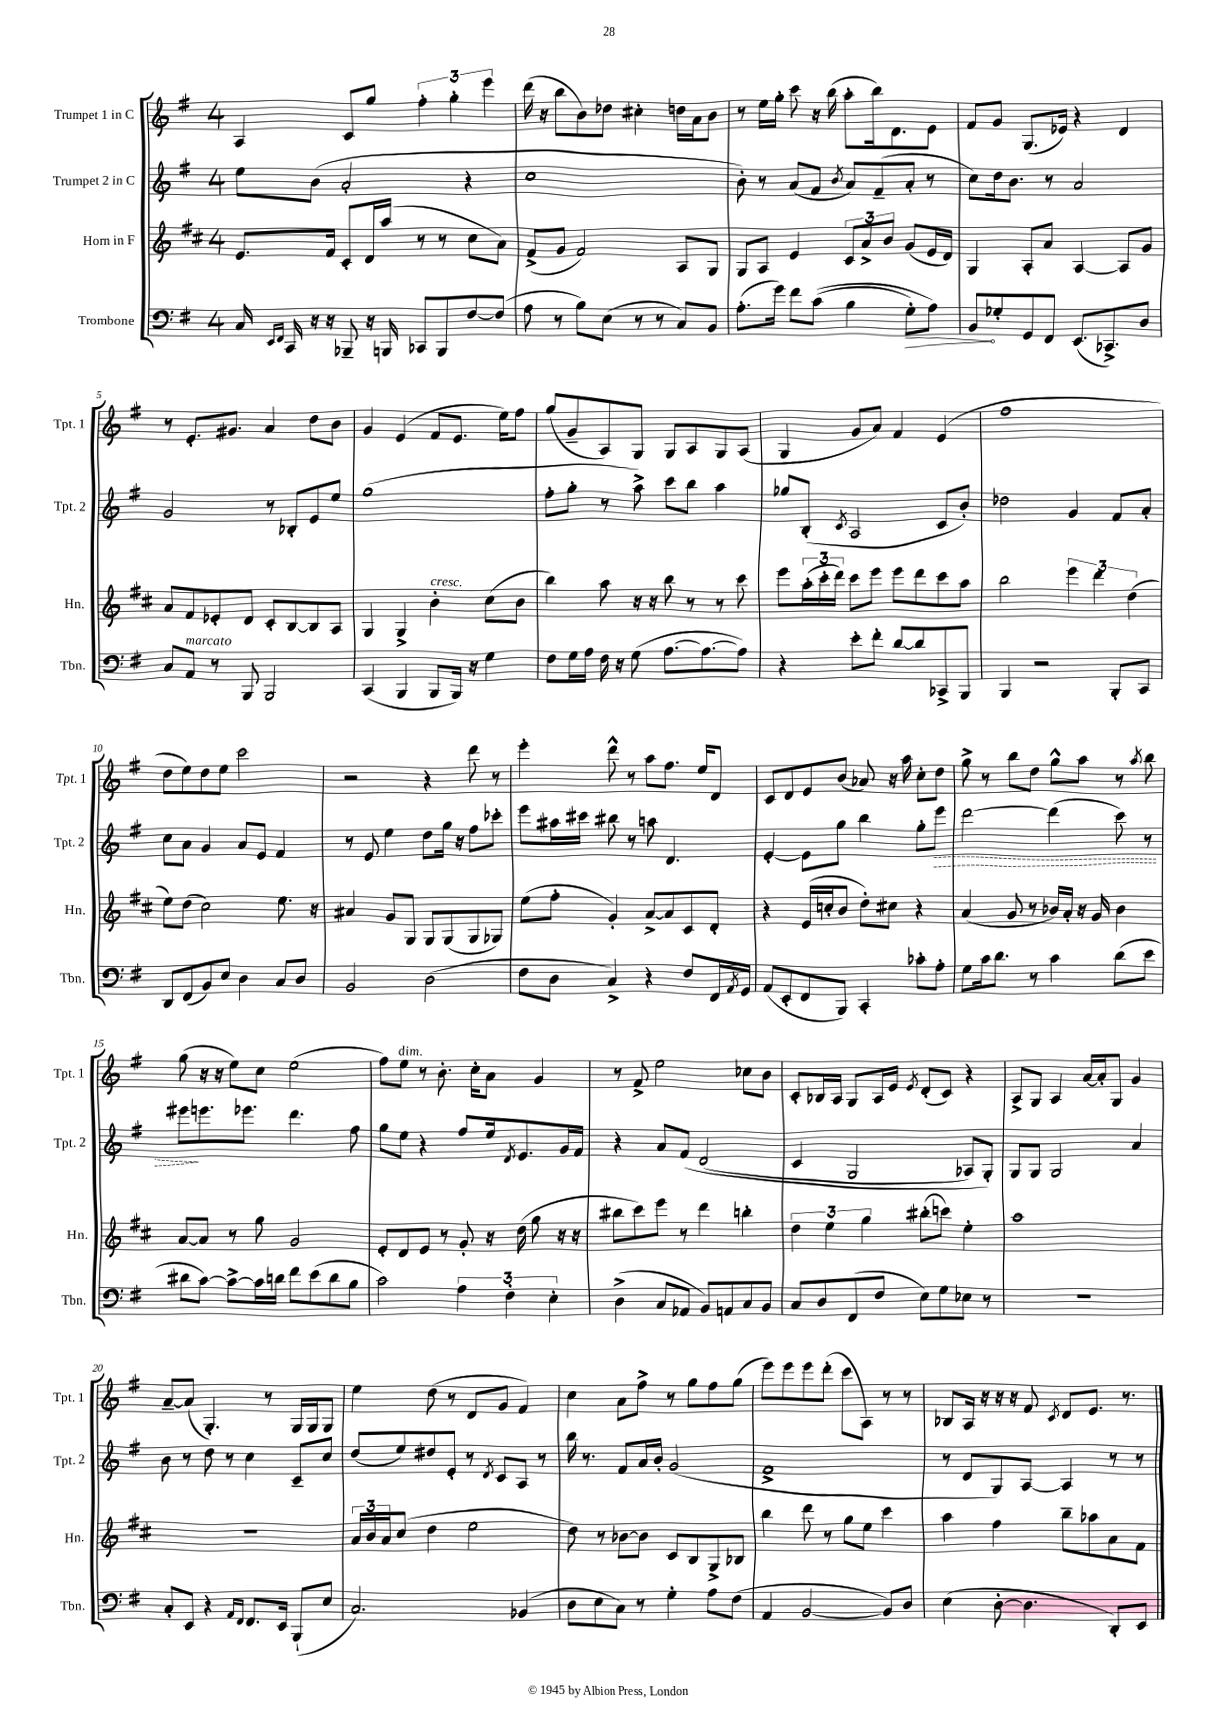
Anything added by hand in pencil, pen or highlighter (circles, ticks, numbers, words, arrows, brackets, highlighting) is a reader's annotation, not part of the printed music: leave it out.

**kern	**dynam	**kern	**kern	**dynam	**kern
*part4	*part4	*part3	*part2	*part2	*part1
*staff4	*staff4	*staff3	*staff2	*staff2	*staff1
*I"Trombone	*	*I"Horn in F	*I"Trumpet 2 in C	*	*I"Trumpet 1 in C
*I'Tbn.	*	*I'Hn.	*I'Tpt. 2	*	*I'Tpt. 1
*clefF4	*	*clefG2	*clefG2	*	*clefG2
*k[f#]	*	*k[f#c#]	*k[f#]	*	*k[f#]
*M4/4	*	*M4/4	*M4/4	*	*M4/4
=1	=1	=1	=1	=1	=1
16C/	.	8.e/L	8ee\L	.	4A/
16qqEE/LL	.	.	.	.	.
16qqFF#/JJ	.	.	.	.	.
16CC/	.	.	.	.	.
16r	.	.	(8b\J	.	.
16r	.	16f#/Jk	.	.	.
8BBB-X~/	.	8c#'/L	2a'/	.	8c/L
16r	.	16d/L	.	.	8gg/J
16BBBn/	.	(16aa/JJ	.	.	.
8CC-X/L	.	8r	.	.	6ff#'\
8BBB/	.	8r	.	.	.
.	.	.	.	.	6gg'\
[8F#/	.	8cc#\L	4r	.	.
.	.	.	.	.	6eee\
(8F#/J]	.	8a\J)	.	.	.
=2	=2	=2	=2	=2	=2
8A\	.	(8f#^/L	1cc	.	(16ddd\
.	.	.	.	.	16r
8r	.	8g/J	.	.	8bb\L
8B\L)	.	2f#/)	.	.	8b\)
(8E\J	.	.	.	.	8dd-X\J
8r	.	.	.	.	4cc#X'\
8r	.	.	.	.	.
8C/L)	.	8A/L	.	.	16ddn\LL
.	.	.	.	.	16a\J
8BB/J	.	8G/J	.	.	8b\J
=3	=3	=3	=3	=3	=3
(8.A'\L	.	8G/L	8b'\)	.	8r
.	.	8A/J	8r	.	16ee\LL
16g\Jk)	.	.	.	.	16gg'\JJ
8f#\L	.	4e/	(8a/L	.	8ccc\
((8c\J	.	.	8f#/J	.	16r
.	.	.	.	.	(16bb\
.	.	.	8qb/	.	.
4B\	.	12c#/L	8a/L)	.	8aa'\L
.	.	12a^/	.	.	.
.	.	.	(8f#~/	.	16bb\k)
.	.	12b/J	.	.	.
.	.	.	.	.	8.d\
!	!LO:HP:b	!	!	!	!
8G'\L)	>	(8g/L	8a'/J	.	.
8A\J)	.	16e/L	8r	.	8e\J
.	.	16d/JJ)	.	.	.
=4	=4	=4	=4	=4	=4
8BB/L	.	4G/	8cc\L)	.	8f#/L
8G-X'/	]	.	16dd\k	.	8g/J
.	.	.	8.b\J	.	.
8GG/	.	8A'/L	.	.	(8.G/L
8FF#/J	.	8a/J	8r	.	.
.	.	.	.	.	16e-X/Jk)
(8.EE/L	.	[4A/	2a/	.	4r
8.CC-X^/)	.	.	.	.	.
.	.	8A/L]	.	.	4d/
8D/J	.	8g/J	.	.	.
!!LO:LB:g=z
=5	=5	=5	=5	=5	=5
8C/L	.	8a/L	2g/	.	8r
!LO:TX:a:i:t=marcato	!	!	!	!	!
8AA/J	.	8f#/	.	.	8.e'/L
8r	.	8e-X'/	.	.	.
.	.	.	.	.	8.g#X/J
8BBB/	.	8d/J	.	.	.
2BBB/	.	8c#'/L	8r	.	4a/
.	.	[8B/	8B-X'/L	.	.
.	.	8B/]	8e/	.	8dd\L
.	.	8A/J	8ee/J	.	8b\J
=6	=6	=6	=6	=6	=6
(4CC/	.	4G/	(1gg	.	4g/
4BBB/	.	4G^/	.	.	(4e/
!	!	!LO:TX:a:i:t=cresc.	!	!	!
8BBB/L	.	4b'\	.	.	8f#/L
16BBB/Jk)	.	.	.	.	8.e/J
16r	.	.	.	.	.
4G\	.	(8cc#\L	.	.	.
.	.	.	.	.	16ee\KL)
.	.	8b\J	.	.	8ff#\J
=7	=7	=7	=7	=7	=7
8F#\L	.	4bb\)	8ff#'\L	.	(8gg/L
16G\L	.	.	8gg'\J	.	8g~/
16A\JJ	.	.	.	.	.
16F#\	.	8aa\	8r	.	8A/)
16r	.	.	.	.	.
(8G\	.	16r	8aa^\)	.	8G/J
.	.	16r	.	.	.
[8.A\L	.	8bb\	8ccc\L	.	8G/L
.	.	8r	8bb\J	.	8A/
8.A\_	.	.	.	.	.
.	.	8r	4aa\	.	8G/
8A\J])	.	8ccc#\	.	.	(8A/J
=8	=8	=8	=8	=8	=8
4r	.	8eee\L	8gg-X/L	.	4G/
.	.	(24aa'\L	(8B'/J	.	.
.	.	24ccc#'\	.	.	.
.	.	24ddd\JJ)	.	.	.
.	.	.	8qc/	.	.
8e'\L	.	8ccc#\L	2A/	.	8g/L
8f#'\J	.	8eee\J	.	.	8a/J)
[8d/L	.	8eee\L	.	.	4f#/
8d/]	.	8ddd\	.	.	.
8CC-X^/	.	8ccc#\	8c/L	.	(4e/
8BBB/J	.	8aa\J	8b'/J)	.	.
=9	=9	=9	=9	=9	=9
4BBB/	.	2bb\	2dd-X\	.	1ff#
2r	.	.	.	.	.
.	.	6eee\	4g/	.	.
.	.	6ddd\	.	.	.
8BBB'/L	.	.	8f#/L	.	.
.	.	(6dd\	.	.	.
8CC/J	.	.	8a'/J	.	.
!!LO:LB:g=z
=10	=10	=10	=10	=10	=10
8DD/L	.	8ee\L)	8cc\L	.	8dd\L
(8FF#/	.	(8dd\J	8a\J	.	8ee\)
8BB/)	.	2cc#\)	4g/	.	8dd\
8E/J	.	.	.	.	8ee\J
4D\	.	.	8a/L	.	2ccc\
.	.	.	8e/J	.	.
8C/L	.	8.ee\	4f#/	.	.
8D/J	.	.	.	.	.
.	.	16r	.	.	.
=11	=11	=11	=11	=11	=11
2BB/	.	4a#X/	8r	.	2r
.	.	.	8e/	.	.
.	.	8g/L	4ee\	.	.
.	.	8G/J	.	.	.
(2D\	.	8G/L	8dd\L	.	4r
.	.	(8G/	16gg\Jk	.	.
.	.	.	16r	.	.
.	.	8G/	8ff#\L	.	8ddd\
.	.	8G-X/J)	8ccc-X'\J	.	8r
=12	=12	=12	=12	=12	=12
8F#\L	.	(8ee\L	8eee\L	.	4eee'\
8D\J	.	8ff#'\J	16aa#X\L	.	.
.	.	.	16ccc#X\JJ	.	.
4C^/)	.	4g'/)	8bb#X\	.	8ddd^^\
.	.	.	8r	.	8r
4r	.	[8a^/L	8aan\	.	8aa\L
.	.	8a/]	4.d/	.	8.ff#\J
8F#/L	.	8c#/	.	.	.
.	.	.	.	.	16ee/KL
16FF#/L	.	8d'/J	.	.	8d/J
8qAA/	.	.	.	.	.
16GG/JJ	.	.	.	.	.
=13	=13	=13	=13	=13	=13
(8AA/L	.	4r	[4e'/	.	8c/L
8EE'/	.	.	.	.	8d/
8FF#/	.	(16e/LL	8e\L]	.	8e/
.	.	16ccn'/J	.	.	.
8BBB/J)	.	8b/J	8gg\J	.	(8b/J
4CC'/	.	8dd'\L)	4bb\	.	8a-X/)
.	.	8cc#X\J	.	.	16r
.	.	.	.	.	16aa\
8c-X'\L	.	4r	8gg'\L	.	8cc'\L
!	!	!	!	!LO:HP:b	!
8A'\J	.	.	8eee\J	>	8dd\J
=14	=14	=14	=14	=14	=14
8G\L	.	(4a/	[2ddd\	.	8gg^\
16c\k	.	.	.	.	8r
8.d\J	.	.	.	.	.
.	.	8g/	.	.	8bb\L
8r	.	8r	.	.	8dd\J
4c\	.	16b-X/LL)	(4ddd\]	.	8gg^^\L
.	.	16a'/JJ	.	.	.
.	.	16r	.	.	8aa\J
.	.	16g/	.	.	.
(8d\L	.	4b-\	8ccc\)	.	8r
.	.	.	.	.	8qaa/
8e\J	.	.	8r	.	8bb\
!!LO:LB:g=z
=15	=15	=15	=15	=15	=15
8d#X\L	.	[8a/L	8eee#X\L	.	(8gg\
[8c\J)	.	8a/J]	8.eeen\	]	16r
.	.	.	.	.	16r
8c^\L_	.	8r	.	.	8ee\L)
.	.	.	8.eee-X\J	.	.
16c\L]	.	8gg\	.	.	8cc\J
16dn\JJ	.	.	.	.	.
8f#\L	.	2g/	4.ddd\	.	(2ee\
(8e\	.	.	.	.	.
8d\	.	.	.	.	.
8B\J	.	.	8ff#\	.	.
=16	=16	=16	=16	=16	=16
2c\)	.	8e'/L	8gg\L	.	8ff#\L)
!	!	!	!	!	!LO:TX:a:i:t=dim.
.	.	8d/	8ee\J	.	8ee\J
.	.	8e/J	4r	.	8r
.	.	8r	.	.	8.b'\
6A\	.	8g'/	8ff#/L	.	.
.	.	.	.	.	16cc'\KL
.	.	16r	16ee/k	.	8a\J
6F#'\	.	.	.	.	.
.	.	.	8qd/	.	.
.	.	(16dd\	8.e/	.	.
.	.	8gg\	.	.	4g/
6E'\	.	.	.	.	.
.	.	16r	16g/L	.	.
.	.	16r	16f#/JJ	.	.
=17	=17	=17	=17	=17	=17
(4D^\	.	8bb#X\L	4r	.	8r
.	.	8ccc#\)	.	.	8f#^/
8C/L	.	8eee\J	8a/L	.	2ee\
8AA-X/J	.	8r	(8f#/J	.	.
8BB/L)	.	4ddd\	(2d/	.	.
8AAn/	.	.	.	.	.
8C/	.	4bbn'\	.	.	8cc-X\L
8BB/J	.	.	.	.	8b\J
=18	=18	=18	=18	=18	=18
8C/L	.	6dd\	4c/	.	8c'/L
8D/	.	.	.	.	16B-X/L
.	.	6ee\	.	.	.
.	.	.	.	.	16A/JJ
(8FF#/	.	.	2G/	.	8G/L
.	.	6gg\	.	.	.
8F#/J	.	.	.	.	16A/L
.	.	.	.	.	16e/JJ
.	.	.	.	.	8qe/
8E\L)	.	(8bb#X'\L	.	.	(8d'/L
8G\	.	8cccn\J)	.	.	8c/J)
8E-X\J	.	4ee'\	8A-X/L)	.	4r
8r	.	.	8G'/J)	.	.
=19	=19	=19	=19	=19	=19
1r	.	1aa	8G/L	.	8A^/L
.	.	.	8G/J	.	8G/J
.	.	.	2G/	.	4A/
.	.	.	.	.	[16a/LL
.	.	.	.	.	16a'/J]
.	.	.	.	.	8G/J
.	.	.	4a/	.	4g/
!!LO:LB:g=z
=20	=20	=20	=20	=20	=20
8C'/L	.	1r	8b\	.	[8a~/L
8EE/J	.	.	8r	.	(8a/J]
4r	.	.	8dd\	.	4.G'/)
.	.	.	8r	.	.
16qqAA/LL	.	.	.	.	.
16qqFF#/JJ	.	.	.	.	.
8.FF#/L	.	.	4cc\	.	.
.	.	.	.	.	8r
16EE/Jk	.	.	.	.	.
(8BBB`/L	.	.	8c~/L	.	16G/LL
.	.	.	.	.	16G/J
8E/J	.	.	8cc/J	.	8G/J
=21	=21	=21	=21	=21	=21
2.C/)	.	24a/LL	(8dd/L	.	4ee\
.	.	24b/	.	.	.
.	.	24a/J	.	.	.
.	.	(8cc#/J	8ee/)	.	.
.	.	4dd\	8dd#X/	.	(8dd\
.	.	.	8e'/J	.	8r
.	.	2ee\	8r	.	8d/L
.	.	.	8qd/	.	.
.	.	.	8c/L	.	8g/J
(4BB-X/	.	.	8A/J	.	4f#/)
.	.	.	8r	.	.
=22	=22	=22	=22	=22	=22
8D\L	.	8dd\)	16bb\	.	4cc\
.	.	.	8.r	.	.
8E\	.	8r	.	.	.
8C\J)	.	[8b-X\L	8f#/L	.	8a\L
8r	.	8b-\J]	16a/L	.	8ff#^\J
.	.	.	16b'/JJ	.	.
4G'\	.	8c#/L	(2g/	.	8r
.	.	8B/	.	.	8gg\L
8A\L	.	8G^/	.	.	8ff#\
(8F#\J	.	8B-X/J	.	.	(8gg\J
=23	=23	=23	=23	=23	=23
4AA/	.	4bb\	1f#^	.	8eee\L)
.	.	.	.	.	8eee\
[2BB/	.	8ddd\	.	.	8eee\
.	.	8r	.	.	(8ddd'\J
.	.	8gg\L	.	.	8ccc\L
.	.	8ee\J	.	.	8A\J)
8BB/L])	.	4ccc#\	.	.	8r
8D/J	.	.	.	.	8r
=24	=24	=24	=24	=24	=24
(4E\	.	4aa\	8r	.	8B-X/L
.	.	.	8d/L	.	16A/Jk
.	.	.	.	.	16r
[8D'\	.	4ff#\	8G/)	.	16r
.	.	.	.	.	16r
4.D\]	.	.	[8A/J	.	8f#/
.	.	.	.	.	8qc/
.	.	8bb~\L	4A/]	.	8d/L
.	.	8aa-X\	.	.	8.e/J
8DD'/L)	.	8a\	8r	.	.
.	.	.	.	.	8.r
8EE/J	.	8f#\J	8r	.	.
==	==	==	==	==	==
*-	*-	*-	*-	*-	*-
